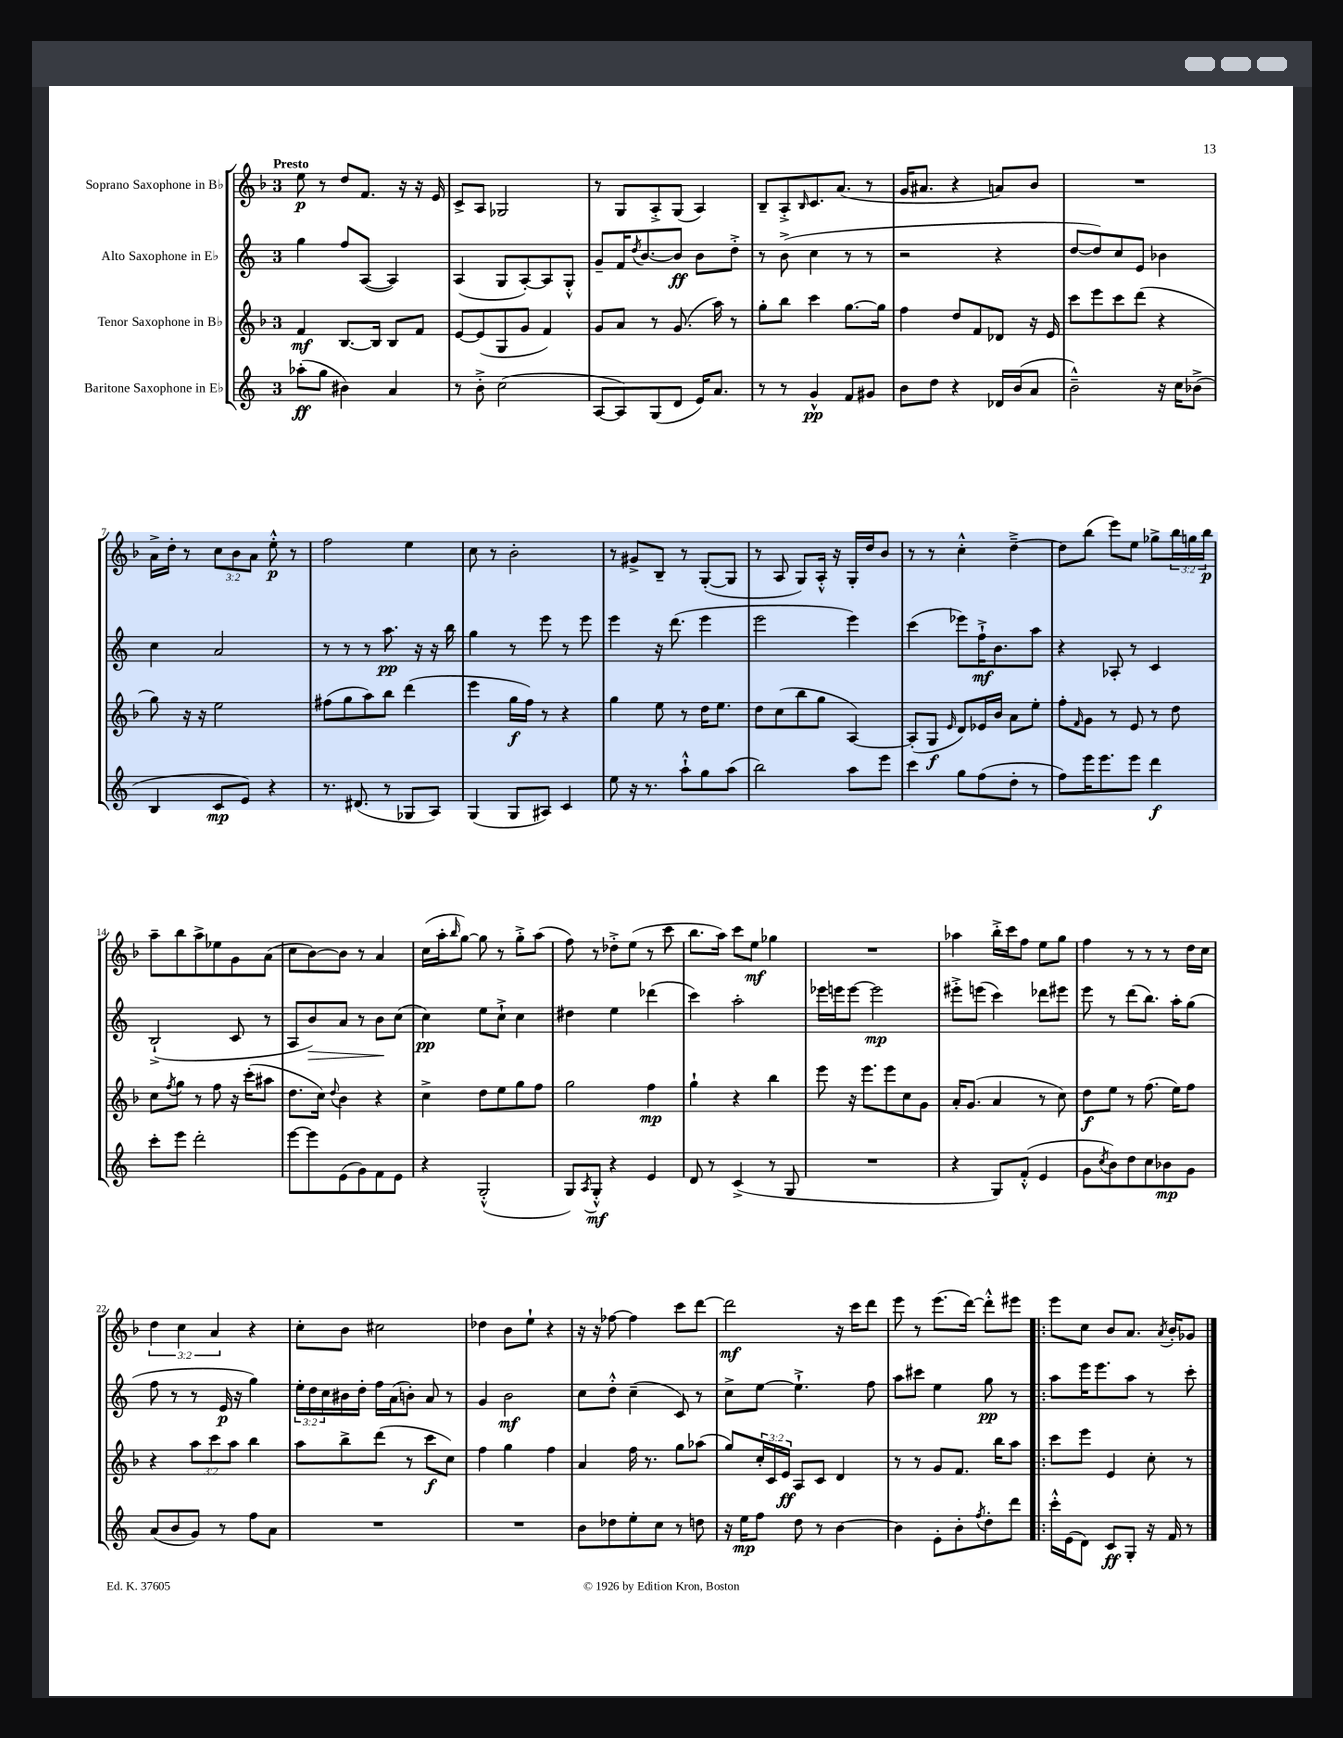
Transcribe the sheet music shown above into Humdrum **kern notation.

**kern	**dynam	**kern	**dynam	**kern	**dynam	**kern	**dynam
*part4	*part4	*part3	*part3	*part2	*part2	*part1	*part1
*staff4	*staff4	*staff3	*staff3	*staff2	*staff2	*staff1	*staff1
*I"Baritone Saxophone in E♭	*	*I"Tenor Saxophone in B♭	*	*I"Alto Saxophone in E♭	*	*I"Soprano Saxophone in B♭	*
*clefG2	*	*clefG2	*	*clefG2	*	*clefG2	*
*k[]	*	*k[b-]	*	*k[]	*	*k[b-]	*
*M3/4	*	*M3/4	*	*M3/4	*	*M3/4	*
=1	=1	=1	=1	=1	=1	=1	=1
!	!	!	!	!	!	!LO:TX:a:B:t=Presto	!
(8aa-X'\L	ff	4f/	mf	4gg\	.	8ee\	p
8gg\J	.	.	.	.	.	8r	.
4b#X\)	.	[8.B-/L	.	8ff/L	.	8dd/L	.
.	.	.	.	([8A/J	.	8.f/J	.
.	.	16B-/Jk]	.	.	.	.	.
4a/	.	8B-/L	.	4A/])	.	.	.
.	.	.	.	.	.	16r	.
.	.	8f/J	.	.	.	16r	.
.	.	.	.	.	.	16e/	.
=2	=2	=2	=2	=2	=2	=2	=2
8r	.	[8e/L	.	(4A/	.	8c^/L	.
8b'^\	.	(8e/]	.	.	.	8A/J	.
(2cc\	.	8G/	.	8G/L	.	2G-X/	.
.	.	8g/J	.	[8A'/)	.	.	.
.	.	4f/)	.	8A/]	.	.	.
.	.	.	.	8G'^^/J	.	.	.
=3	=3	=3	=3	=3	=3	=3	=3
[8A/L	.	8g/L	.	8g~/L	.	8r	.
8A/])	.	8a/J	.	16f/K	.	8G/L	.
.	.	.	.	8qdd/	.	.	.
.	.	.	.	[8.b/	.	.	.
(8G/	.	8r	.	.	.	8A'^/	.
8d/J	.	(8.g/	.	8b/J]	ff	(8G/J	.
16e/KL)	.	.	.	8b\L	.	4A/)	.
8.a/J	.	16aa\)	.	.	.	.	.
.	.	8r	.	8dd'^\J	.	.	.
=4	=4	=4	=4	=4	=4	=4	=4
8r	.	8gg'\L	.	8r	.	8B-~/L	.
8r	.	8bb-\J	.	(8b^\	.	8A'^/	.
.	.	.	.	.	.	16qqB-/	.
4g^^/	pp	4ccc\	.	4cc\	.	8.c/	.
.	.	.	.	.	.	(8.a/J	.
8f/L	.	[8.gg\L	.	8r	.	.	.
8g#X/J	.	.	.	8r	.	8r	.
.	.	16gg\Jk]	.	.	.	.	.
=5	=5	=5	=5	=5	=5	=5	=5
8b\L	.	4ff\	.	2r	.	16g/KL	.
.	.	.	.	.	.	8.a#X/J	.
8dd\J	.	.	.	.	.	.	.
4r	.	8dd/L	.	.	.	4r	.
.	.	8f/	.	.	.	.	.
16d-X/LL	.	8d-X/J	.	4r	.	8an/L)	.
(16b/J	.	.	.	.	.	.	.
8a/J	.	16r	.	.	.	8b-/J	.
.	.	16e/	.	.	.	.	.
=6	=6	=6	=6	=6	=6	=6	=6
2b~^^\)	.	8ccc\L	.	[8dd/L	.	2.r	.
.	.	8eee\	.	8dd/])	.	.	.
.	.	8ccc\	.	8cc/	.	.	.
.	.	(8ddd\J	.	8e/J	.	.	.
16r	.	4r	.	4b-X\	.	.	.
16cc\KL	.	.	.	.	.	.	.
(8b-X^\J	.	.	.	.	.	.	.
!!LO:LB:g=z
=7	=7	=7	=7	=7	=7	=7	=7
4B/	.	8gg\)	.	4cc\	.	16a^\LL	.
.	.	.	.	.	.	16dd'\JJ	.
.	.	16r	.	.	.	8r	.
.	.	16r	.	.	.	.	.
8c/L	mp	2ee\	.	2a/	.	12cc\L	.
.	.	.	.	.	.	12b-\	.
8e/J)	.	.	.	.	.	.	.
.	.	.	.	.	.	12a\J	.
4r	.	.	.	.	.	8ee'^^\	p
.	.	.	.	.	.	8r	.
=8	=8	=8	=8	=8	=8	=8	=8
8.r	.	(8ff#X\L	.	8r	.	2ff\	.
.	.	8gg\	.	8r	.	.	.
(8.d#X/	.	.	.	.	.	.	.
.	.	8aa\)	.	8r	.	.	.
8r	.	8bb-\J	.	8.aa\	pp	.	.
8G-X/L	.	(4ddd\	.	.	.	4ee\	.
.	.	.	.	16r	.	.	.
8A/J)	.	.	.	16r	.	.	.
.	.	.	.	16bb\	.	.	.
=9	=9	=9	=9	=9	=9	=9	=9
(4G/	.	4eee\	.	4gg\	.	8cc\	.
.	.	.	.	.	.	8r	.
8G/L	.	16gg\LL	f	8r	.	2b-'\	.
.	.	16ff\JJ)	.	.	.	.	.
8A#X/J)	.	8r	.	8eee\	.	.	.
4c/	.	4r	.	8r	.	.	.
.	.	.	.	8eee\	.	.	.
=10	=10	=10	=10	=10	=10	=10	=10
8ee\	.	4gg\	.	4eee\	.	8r	.
16r	.	.	.	.	.	8g#X^/L	.
8.r	.	.	.	.	.	.	.
.	.	8ee\	.	16r	.	8B-~/J	.
.	.	.	.	(8.ddd\	.	.	.
8aa`^^\L	.	8r	.	.	.	8r	.
8gg\	.	16dd\KL	.	4eee\	.	([8G'/L	.
.	.	8.ee\J	.	.	.	.	.
(8aa\J	.	.	.	.	.	8G/J]	.
=11	=11	=11	=11	=11	=11	=11	=11
2bb\)	.	8dd\L	.	2eee\	.	8r	.
.	.	(8cc\	.	.	.	8A/	.
.	.	8bb-\	.	.	.	8G/L)	.
.	.	8gg\J	.	.	.	16A'^^/Jk	.
.	.	.	.	.	.	16r	.
8aa\L	.	[4A/)	.	4eee\)	.	16G'/LL	.
.	.	.	.	.	.	16dd/J	.
8eee\J	.	.	.	.	.	8b-/J	.
=12	=12	=12	=12	=12	=12	=12	=12
4ccc\	.	(8A'/L]	.	(4ccc\	.	8r	.
.	.	8G/J	f	.	.	8r	.
.	.	16qqe/	.	.	.	.	.
8gg\L	.	8d/L)	.	8eee-X\L)	.	4cc'^^\	.
(8ff\	.	16e-X/L	.	16ff`^\K	mf	.	.
.	.	16b-/JJ	.	8.b\	.	.	.
8dd'\J	.	8a\L	.	.	.	[4dd~^\	.
8r	.	8ee'\J	.	8aa\J	.	.	.
=13	=13	=13	=13	=13	=13	=13	=13
8ff\L)	.	8ff'\L	.	4r	.	8dd\L]	.
.	.	16qqf/	.	.	.	.	.
16eee\K	.	8g\J	.	.	.	(8bb-\J	.
8.eee\	.	.	.	.	.	.	.
.	.	8r	.	8A-X'/	.	8eee\L)	.
8eee\J	.	8e/	.	8r	.	8ee\J	.
4ddd\	f	8r	.	4c/	.	8gg-X^\L	.
.	.	8dd\	.	.	.	24bb-\L	.
.	.	.	.	.	.	24ggn\	.
.	.	.	.	.	.	24bb-\JJ	p
!!LO:LB:g=z
=14	=14	=14	=14	=14	=14	=14	=14
8ccc'\L	.	8cc\L	.	(2B`^/	.	8aa~\L	.
.	.	8qff/	.	.	.	.	.
8eee\J	.	8gg\J	.	.	.	8bb-\	.
2ddd'\	.	8r	.	.	.	8aa^\	.
.	.	8ff\	.	.	.	8ee-X\	.
.	.	16r	.	8c/	.	8g\	.
.	.	(16ccc'\KL	.	.	.	.	.
.	.	8aa#X\J	.	8r	.	(8a\J	.
=15	=15	=15	=15	=15	=15	=15	=15
[8eee\L	.	8.dd\L	.	8A/L	.	8cc\L	.
!	!	!	!	!	!LO:HP:b	!	!
8eee\]	.	.	.	8b/)	>	[8b-\)	.
.	.	16cc\Jk)	.	.	.	.	.
.	.	8qqdd/	.	.	.	.	.
(8e\	.	4b-\	.	8a/J	.	8b-\J]	.
8g\)	.	.	.	8r	.	8r	.
8f\	.	4r	.	8b\L	.	4a/	.
8e\J	.	.	.	(8cc\J	]	.	.
=16	=16	=16	=16	=16	=16	=16	=16
4r	.	4cc^\	.	4cc\)	pp	(16cc\LL	.
.	.	.	.	.	.	16aa'\J	.
.	.	.	.	.	.	16qqbb-/	.
.	.	.	.	.	.	[8gg\J)	.
(2G'^^/	.	8dd\L	.	8ee\L	.	8gg\]	.
.	.	8ee\	.	8cc`^\J	.	8r	.
.	.	8gg\	.	4cc\	.	8gg'^\L	.
.	.	8ff\J	.	.	.	(8aa\J	.
=17	=17	=17	=17	=17	=17	=17	=17
8G/L)	.	2gg\	.	4dd#X\	.	8ff\)	.
8qA/	.	.	.	.	.	.	.
8G'^^/J	mf	.	.	.	.	8r	.
4r	.	.	.	4ee\	.	8dd-X'^\L	.
.	.	.	.	.	.	(8ee\J	.
4e/	.	4ff\	mp	(4ddd-X\	.	8r	.
.	.	.	.	.	.	8ccc\	.
=18	=18	=18	=18	=18	=18	=18	=18
8d/	.	4gg`\	.	4ccc\)	.	8.bb-\L	.
8r	.	.	.	.	.	.	.
.	.	.	.	.	.	16aa\Jk)	.
(4c^/	.	4r	.	2aa'\	.	8ccc\L	.
.	.	.	.	.	.	8ee\J	mf
8r	.	4bb-\	.	.	.	4gg-X\	.
8G/	.	.	.	.	.	.	.
=19	=19	=19	=19	=19	=19	=19	=19
2.r	.	8eee\	.	16eee-X\LL	.	2.r	.
.	.	.	.	16eeen\J	.	.	.
.	.	16r	.	[8eee\J	.	.	.
.	.	8.eee\L	.	.	.	.	.
.	.	.	.	2eee\]	mp	.	.
.	.	8eee\	.	.	.	.	.
.	.	8cc\	.	.	.	.	.
.	.	8g\J	.	.	.	.	.
=20	=20	=20	=20	=20	=20	=20	=20
4r	.	16a'/KL	.	8eee#X'^\L	.	4aa-X\	.
.	.	(8.g/J	.	.	.	.	.
.	.	.	.	(8eeen\J	.	.	.
8G/L)	.	4a/	.	4ccc\)	.	16bb-'^\LL	.
.	.	.	.	.	.	16ccc\J	.
(8f'^^/J	.	.	.	.	.	8ff\J	.
4e/	.	8r	.	8ddd-X\L	.	8ee\L	.
.	.	8cc\)	.	8eee#X\J	.	8gg\J	.
=21	=21	=21	=21	=21	=21	=21	=21
8g\L	.	8dd\L	f	8eee\	.	4ff\	.
8qcc/	.	.	.	.	.	.	.
8b\)	.	8ee\J	.	8r	.	.	.
8dd\	.	8r	.	(8ddd\L	.	8r	.
8cc\	.	(8.ff\	.	8.bb\J)	.	8r	.
8b-X\	mp	.	.	.	.	8r	.
.	.	16ee\KL)	.	16aa'\KL	.	.	.
8g\J	.	8ff\J	.	(8gg\J	.	16dd\LL	.
.	.	.	.	.	.	16cc\JJ	.
!!LO:LB:g=z
=22	=22	=22	=22	=22	=22	=22	=22
(8a/L	.	4r	.	8ff\	.	6dd\	.
8b/	.	.	.	8r	.	.	.
.	.	.	.	.	.	6cc\	.
8g/J)	.	12aa\L	.	8r	.	.	.
.	.	12ccc\	.	.	.	6a/	.
8r	.	.	.	16e/	p	.	.
.	.	12aa\J	.	.	.	.	.
.	.	.	.	16r	.	.	.
8ff\L	.	4bb-\	.	4gg\)	.	4r	.
8a\J	.	.	.	.	.	.	.
=23	=23	=23	=23	=23	=23	=23	=23
2.r	.	8aa\L	.	24ee'\LL	.	8cc'\L	.
.	.	.	.	24dd\	.	.	.
.	.	.	.	24cc\	.	.	.
.	.	8bb-^\	.	16b#X\	.	8b-\J	.
.	.	.	.	16dd'\JJ	.	.	.
.	.	(8ddd\J	.	16ff\LL	.	2cc#X\	.
.	.	.	.	(16a\J	.	.	.
.	.	8r	.	8bn'\J)	.	.	.
.	.	8ccc\L	f	8a/	.	.	.
.	.	8cc\J)	.	8r	.	.	.
=24	=24	=24	=24	=24	=24	=24	=24
2.r	.	4ff\	.	4g/	.	4dd-X\	.
.	.	4gg\	.	2b\	mf	8b-\L	.
.	.	.	.	.	.	8ee`\J	.
.	.	4ff\	.	.	.	4r	.
=25	=25	=25	=25	=25	=25	=25	=25
8b\L	.	4a/	.	8cc\L	.	16r	.
.	.	.	.	.	.	16r	.
8dd-X\	.	.	.	8dd'^^\J	.	[8ff-X\	.
8ee'\	.	16ff\	.	(4cc~\	.	4ff-\]	.
.	.	8.r	.	.	.	.	.
8cc\J	.	.	.	.	.	.	.
8r	.	8gg\L	.	8c/)	.	8ccc\L	.
8ddn\	.	(8aa-X\J	.	8r	.	[8ddd\J	.
=26	=26	=26	=26	=26	=26	=26	=26
16r	.	8gg/L)	.	8cc^\L	.	2ddd\]	mf
16ee\KL	mp	.	.	.	.	.	.
8ff\J	.	24cc'/L	.	[8ee\J	.	.	.
.	.	24c/	.	.	.	.	.
.	.	24e/JJ	ff	.	.	.	.
8dd\	.	8A/L	.	4.ee`^\]	.	.	.
8r	.	8c/J	.	.	.	.	.
[4b\	.	4d/	.	.	.	16r	.
.	.	.	.	.	.	16ccc\KL	.
.	.	.	.	8ff\	.	8ddd\J	.
=27	=27	=27	=27	=27	=27	=27	=27
4b\]	.	8r	.	8aa\L	.	8eee\	.
.	.	8r	.	8ccc#X\J	.	8r	.
8e'\L	.	8g/L	.	4ee\	.	(8.eee\L	.
8b'\	.	8.f/J	.	.	.	.	.
.	.	.	.	.	.	[16ddd\Jk)	.
8qff/	.	.	.	.	.	.	.
8dd'\	.	.	.	8gg\	pp	8ddd'^^\L]	.
.	.	16bb-\KL	.	.	.	.	.
8ddd\J	.	8aa\J	.	8r	.	8eee#X\J	.
=28!|:	=28!|:	=28!|:	=28!|:	=28!|:	=28!|:	=28!|:	=28!|:
16ccc'^^\LL	.	8ccc\L	.	8aa\L	.	8eee\L	.
(16e\J	.	.	.	.	.	.	.
8d\J)	.	8eee\J	.	16eee\K	.	8cc\J	.
.	.	.	.	8.eee\	.	.	.
8c/L	ff	4e/	.	.	.	8b-/L	.
8G'/J	.	.	.	8aa\J	.	8.a/J	.
16r	.	8cc'\	.	8r	.	.	.
.	.	.	.	.	.	8qa/	.
16f/	.	.	.	.	.	16b-'/KL	.
8r	.	8r	.	8ccc'\	.	8g-X/J	.
==	==	==	==	==	==	==	==
*-	*-	*-	*-	*-	*-	*-	*-
